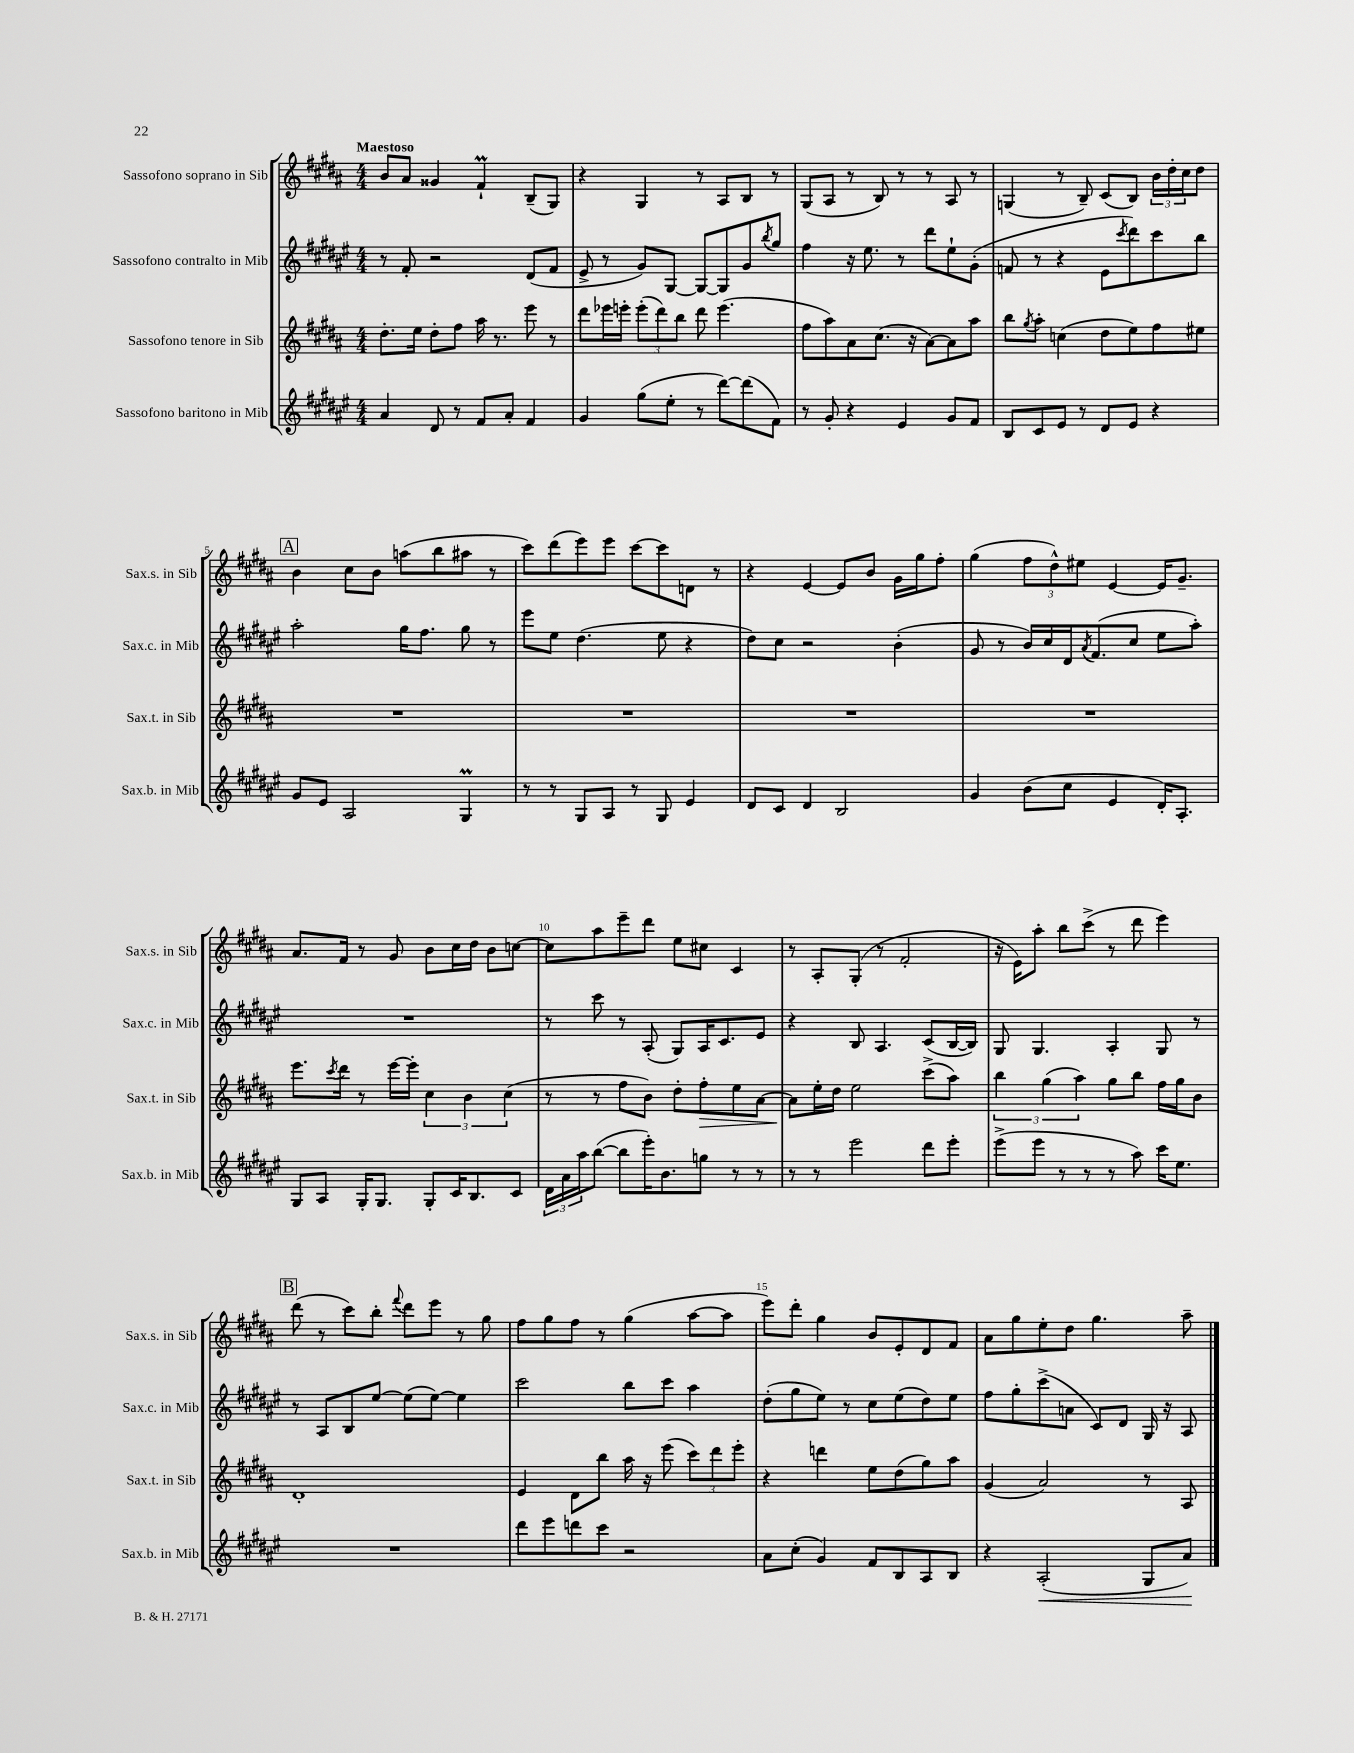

**kern	**kern	**kern	**kern
*staff4	*staff3	*staff2	*staff1
*clefG2	*clefG2	*clefG2	*clefG2
*k[f#c#g#d#a#e#]	*k[f#c#g#d#a#]	*k[f#c#g#d#a#e#]	*k[f#c#g#d#a#]
*M4/4	*M4/4	*M4/4	*M4/4
4a#	8.dd#'	8r	8b
.	.	8f#'	8a#
.	16ee	.	.
8d#	8dd#'	2r	4g##
8r	8ff#	.	.
8f#	16aa#	.	4f#`
.	8.r	.	.
8a#'	.	.	.
4f#	8eee	(8d#	(8B~
.	8r	8f#	8G#)
=	=	=	=
4g#	8ddd#	8e#^	4r
.	16eee-	8r	.
.	16eee'	.	.
(8gg#	(12eee'	8g#)	4G#
.	12ddd#)	.	.
8ee#'	.	[8G#	.
.	12bb	.	.
8r	8ddd#	8G#_	8r
[8ddd#)	(4.eee	8G#]	8A#
(8ddd#]	.	8g#	8B
.	.	8qbb	.
8f#)	.	8gg#	8r
=	=	=	=
8r	8ff#	4ff#	(8G#
8g#'	8aa#)	.	8A#
4r	8a#	16r	8r
.	.	8.ee#	.
.	(8.cc#	.	8B)
4e#	.	8r	8r
.	16r	.	.
.	[8a#)	8ddd#	8r
8g#	8a#]	8ee#`	8A#
8f#	8aa#	(8g#'	8r
=	=	=	=
8B	8bb	8f	(4G
.	8qgg#	.	.
8c#	8aa#'	8r	.
8e#	(4cc	4r	8r
8r	.	.	8B~)
8d#	8dd#	8e#	(8c#
.	.	8qccc#	.
8e#	8ee)	8ddd#)	8B)
4r	8ff#	8ccc#	24b
.	.	.	24dd#'
.	.	.	24cc#
.	8ee#	8bb	8dd#
=	=	=	=
8g#	1r	2aa#'	4b
8e#	.	.	.
2A#	.	.	8cc#
.	.	.	8b
.	.	16gg#	(8aa
.	.	8.ff#	.
.	.	.	8bb
4G#	.	8gg#	8aa#
.	.	8r	8r
=	=	=	=
8r	1r	8eee#	8ccc#)
8r	.	8ee#	(8ddd#
8G#	.	(4.dd#	8eee)
8A#	.	.	8eee
8r	.	.	[8ccc#
8G#	.	8ee#	8ccc#]
4e#	.	4r	8d
.	.	.	8r
=	=	=	=
8d#	1r	8dd#)	4r
8c#	.	8cc#	.
4d#	.	2r	[4e
2B	.	.	8e]
.	.	.	8b
.	.	(4b'	16g#
.	.	.	16gg#
.	.	.	8ff#'
=	=	=	=
4g#	1r	8g#	(4gg#
.	.	8r	.
(8b	.	16b)	12ff#
.	.	16cc#	.
.	.	.	12dd#^^)
8cc#	.	16d#	.
.	.	.	12ee#
.	.	8qa#	.
.	.	(8.f#	.
4e#	.	.	[4e
.	.	8cc#	.
16d#')	.	8ee#	16e]
8.A#'	.	.	8.g#~
.	.	8aa#')	.
=	=	=	=
8G#	8.eee	1r	8.a#
8A#	.	.	.
.	8qccc#	.	.
.	16ddd#	.	16f#
16G#'	8r	.	8r
8.G#	.	.	.
.	[16eee	.	8g#
.	16eee']	.	.
8G#'	6cc#	.	8b
16c#	.	.	16cc#
.	6b	.	.
8.B	.	.	16dd#
.	.	.	8b
.	(6cc#	.	.
8c#	.	.	[8cc
=	=	=	=
24d#	8r	8r	8cc]
24a#	.	.	.
24aa#	.	.	.
([8bb	8r	8ccc#	8aa#
8bb]	8ff#	8r	8eee~
16eee#')	8b)	(8A#'	8ddd#
8.b	.	.	.
.	8dd#'	8G#)	8ee
8gg	8ff#'	16A#	8cc#
.	.	8.c#	.
8r	8ee	.	4c#
8r	[8a#	8e#	.
=	=	=	=
8r	8a#]	4r	8r
8r	16ee'	.	8A#'
.	16dd#	.	.
2eee#	2ee	8B	(8G#'
.	.	4.A#	8r
.	.	.	2f#'
8ddd#	(8ccc#^	(8c#	.
8eee#'	8aa#)	[16B	.
.	.	16B])	.
=	=	=	=
(8eee#^	6bb	8G#	16r
.	.	.	16e)
8eee#	.	4.G#	8aa#'
.	(6gg#	.	.
8r	.	.	8bb
.	6aa#)	.	.
8r	.	.	(8ccc#^
8r	8gg#	4A#'	8r
8aa#)	8bb	.	8ddd#
16ccc#	16ff#	8G#	4eee)
8.ee#	16gg#	.	.
.	8b	8r	.
=	=	=	=
1r	1d#'	8r	(8ddd#
.	.	8A#	8r
.	.	8B	8ccc#)
.	.	[8ee#	8bb'
.	.	.	8qqfff#
.	.	(8ee#]	8ddd#
.	.	[8ee#)	8eee
.	.	4ee#]	8r
.	.	.	8gg#
=	=	=	=
8ddd#	4e	2ccc#	8ff#
8eee#	.	.	8gg#
8ddd	8d#	.	8ff#
8ccc#	8bb	.	8r
2r	16aa#	8bb	(4gg#
.	16r	.	.
.	(8eee	8ccc#	.
.	12ccc#)	4aa#	[8aa#
.	12ddd#	.	.
.	.	.	8aa#]
.	12eee'	.	.
=	=	=	=
8a#	4r	(8dd#'	8eee)
(8cc#'	.	8gg#	8ddd#'
4g#)	4ddd	8ee#)	4gg#
.	.	8r	.
8f#	8ee	8cc#	8b
8B	(8dd#	(8ee#	8e'
8A#	8gg#)	8dd#)	8d#
8B	8aa#	8ee#	8f#
=	=	=	=
4r	(4g#	8ff#	8a#
.	.	8gg#'	8gg#
(2A#'	2a#)	(8ccc#^	8ee'
.	.	8a	8dd#
.	.	8c#)	4.gg#
.	.	8d#	.
8G#	8r	16G#	.
.	.	16r	.
8a#)	8A#	8A#	8aa#~
==	==	==	==
*-	*-	*-	*-
